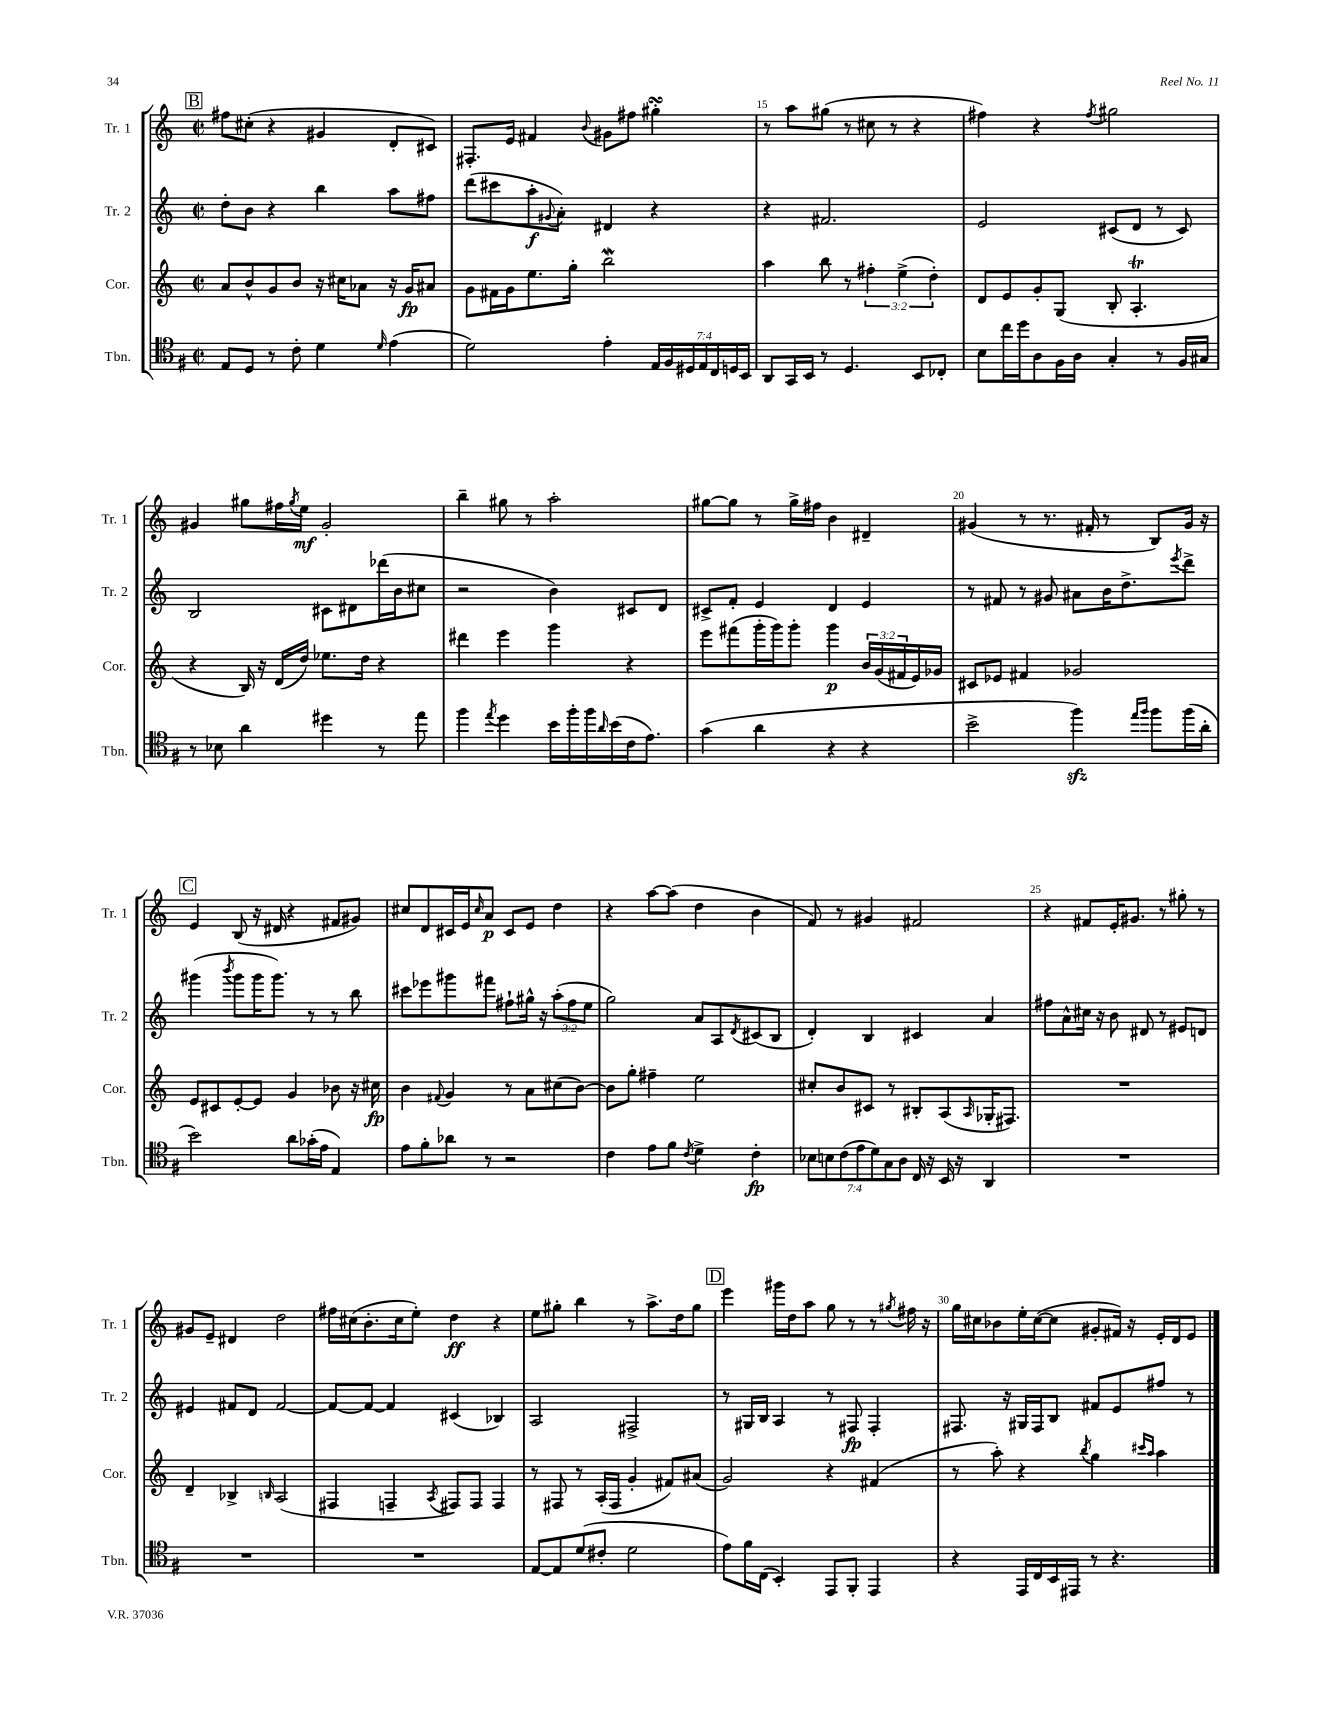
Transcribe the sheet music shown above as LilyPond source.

<<
\new StaffGroup <<
\new Staff = "s0" \with { instrumentName = "Tr. 1" shortInstrumentName = "Tr. 1" } {
    \clef treble \key c \major \defaultTimeSignature \time 2/2
    \mark \markup { \box "B" } fis''8 cis''8-.( r4 gis'4 d'8-. cis'8) |
    fis8.-. e'16 fis'4 \appoggiatura { b'8 } gis'8 fis''8 gis''4-.\turn |
    r8 a''8 gis''8( r8 cis''8 r8 r4 |
    fis''4) r4 \acciaccatura { fis''8 } gis''2 |
    gis'4 gis''8 fis''16 \acciaccatura { gis''8 } e''16\mf gis'2-. |
    b''4-- gis''8 r8 a''2-. |
    gis''8~ gis''8 r8 gis''16-> fis''16 b'4 dis'4-- |
    gis'4( r8 r8. fis'16-. r8 b8) gis'16 r16 |
    \mark \markup { \box "C" } e'4 b8( r16 dis'16 r4 fis'8 gis'8) |
    cis''8 d'8 cis'16 e'16 \grace { cis''16 } a'8\p cis'8 e'8 d''4 |
    r4 a''8~ a''8( d''4 b'4 |
    f'8) r8 gis'4 fis'2 |
    r4 fis'8 e'16-. gis'8. r8 gis''8-. r8 |
    gis'8 e'8-- dis'4 d''2 |
    fis''16 cis''16( b'8.-. cis''16 e''8-.) d''4\ff r4 |
    e''8 gis''8-. b''4 r8 a''8.-> d''16 gis''8 |
    \mark \markup { \box "D" } e'''4 gis'''16 d''16 a''8 g''8 r8 r8 \acciaccatura { gis''8 } fis''16 r16 |
    g''16 cis''16 bes'8 e''16-. cis''16~( cis''8 gis'8-. fis'16) r16 e'16-. d'16 e'8 \bar "|." |
}
\new Staff = "s1" \with { instrumentName = "Tr. 2" shortInstrumentName = "Tr. 2" } {
    \clef treble \key c \major \defaultTimeSignature \time 2/2 \override Staff.TupletNumber.text = #tuplet-number::calc-fraction-text
    \mark \markup { \box "B" } d''8-. b'8 r4 b''4 a''8 fis''8 |
    d'''8( cis'''8 a''8-.\f \appoggiatura { gis'8 } a'8-.) dis'4 r4 |
    r4 fis'2. |
    e'2 cis'8( d'8 r8 cis'8) |
    b2 cis'8 dis'8 des'''16( b'16 cis''8 |
    r2 b'4) cis'8 d'8 |
    cis'8-> f'8-. e'4 d'4 e'4 |
    r8 fis'8 r8 gis'8 ais'8 b'16 d''8.-> \acciaccatura { e'''8 } d'''8-> |
    \mark \markup { \box "C" } gis'''4( \acciaccatura { b'''8 } gis'''8 gis'''16 gis'''8.) r8 r8 b''8 |
    cis'''8 ees'''8 gis'''8 fis'''8 fis''8-! gis''16-^ r16 \tuplet 3/2 { a''8-.( fis''8 e''8 } |
    g''2) a'8 a8 \acciaccatura { d'8 } cis'8( b8 |
    d'4-.) b4 cis'4 a'4 |
    fis''8 a'8-^ cis''16 r16 b'8 dis'8 r8 eis'8 d'8 |
    eis'4 fis'8 d'8 fis'2~ |
    fis'8~ fis'8~ fis'4 cis'4( bes4) |
    a2 fis2-> |
    \mark \markup { \box "D" } r8 gis16 b16 a4 r8 fis8\fp fis4-. |
    fis8. r16 gis16 fis16 b8 fis'8 e'8 fis''8 r8 \bar "|." |
}
\new Staff = "s2" \with { instrumentName = "Cor." shortInstrumentName = "Cor." } {
    \clef treble \key c \major \defaultTimeSignature \time 2/2 \override Staff.TupletNumber.text = #tuplet-number::calc-fraction-text
    \mark \markup { \box "B" } a'8 b'8-^ g'8 b'8 r16 cis''16 aes'8 r16 g'16\fp ais'8 |
    g'8 fis'16 g'16 e''8. g''16-. b''2\mordent |
    a''4 b''8 r8 \tuplet 3/2 { fis''4-. e''4->( d''4-.) } |
    d'8 e'8 g'8-. g8( b8-. a4.-.\trill |
    r4 b16) r16 d'16( d''16) ees''8. d''16 r4 |
    dis'''4 e'''4 g'''4 r4 |
    e'''8 fis'''8( g'''16-. g'''16) g'''8-. g'''4\p \tuplet 3/2 { b'16 g'16( fis'16 } e'16) ges'16 |
    cis'8 ees'8 fis'4 ges'2 |
    \mark \markup { \box "C" } e'8 cis'8 e'8~-. e'8 g'4 bes'8 r16 cis''16\fp |
    b'4 \appoggiatura { fis'8 } g'4 r8 a'8 cis''8( b'8~) |
    b'8 g''8-. fis''4-- e''2 |
    cis''8-. b'8 cis'8 r8 bis8-. a8( \grace { a16 } ges16-. fis8.) |
    R1 |
    d'4-- bes4-> \grace { b16 } a2( |
    fis4 f4-- \acciaccatura { a8 } fis8) fis8 fis4 |
    r8 fis8 r8 a16-.( fis16 g'4-. fis'8) ais'8( |
    \mark \markup { \box "D" } g'2) r4 fis'4( |
    r8 a''8-.) r4 \acciaccatura { b''8 } g''4 \grace { cis'''16 a''16 } a''4 \bar "|." |
}
\new Staff = "s3" \with { instrumentName = "Tbn." shortInstrumentName = "Tbn." } {
    \clef tenor \key g \major \defaultTimeSignature \time 2/2 \override Staff.TupletNumber.text = #tuplet-number::calc-fraction-text
    \mark \markup { \box "B" } e8 d8 r8 c'8-. d'4 \grace { d'16 } e'4( |
    d'2) e'4-. \tuplet 7/4 { e16 fis16 dis16 e16 c16 d16 b,16 } |
    a,8 g,16 b,16 r8 d4. b,8 ces8-. |
    b8 c''16 d''16 a8 fis16 a16 g4-. r8 fis16 gis16 |
    r8 bes8 a'4 dis''4 r8 e''8 |
    fis''4 \acciaccatura { e''8 } d''4 b'16 fis''16-. fis''16 \grace { a'16 } b'16( c'16 e'8.) |
    g'4( a'4 r4 r4 |
    b'2-> fis''4\sfz) \grace { e''16 fis''16 } fis''8 fis''16( a'16-. |
    \mark \markup { \box "C" } b'2) a'8 ges'16-.( e'16 e4) |
    e'8 fis'8-. aes'8 r8 r2 |
    c'4 e'8 fis'8 \acciaccatura { c'8 } d'4-> c'4-.\fp |
    \tuplet 7/4 { bes8 b8 c'8( e'8 d'8) g8 a8 } c16 r16 b,16 r16 a,4 |
    R1 |
    R1 |
    R1 |
    e8~ e8 d'8( cis'8-. d'2 |
    \mark \markup { \box "D" } e'8) fis'16 c16( b,4-.) e,8 fis,8-. e,4 |
    r4 e,16 c16 b,16 eis,16 r8 r4. \bar "|." |
}
>>
>>
\layout { \context { \Score currentBarNumber = #13 \override BarNumber.break-visibility = ##(#f #t #t) barNumberVisibility = #(every-nth-bar-number-visible 5) } }
